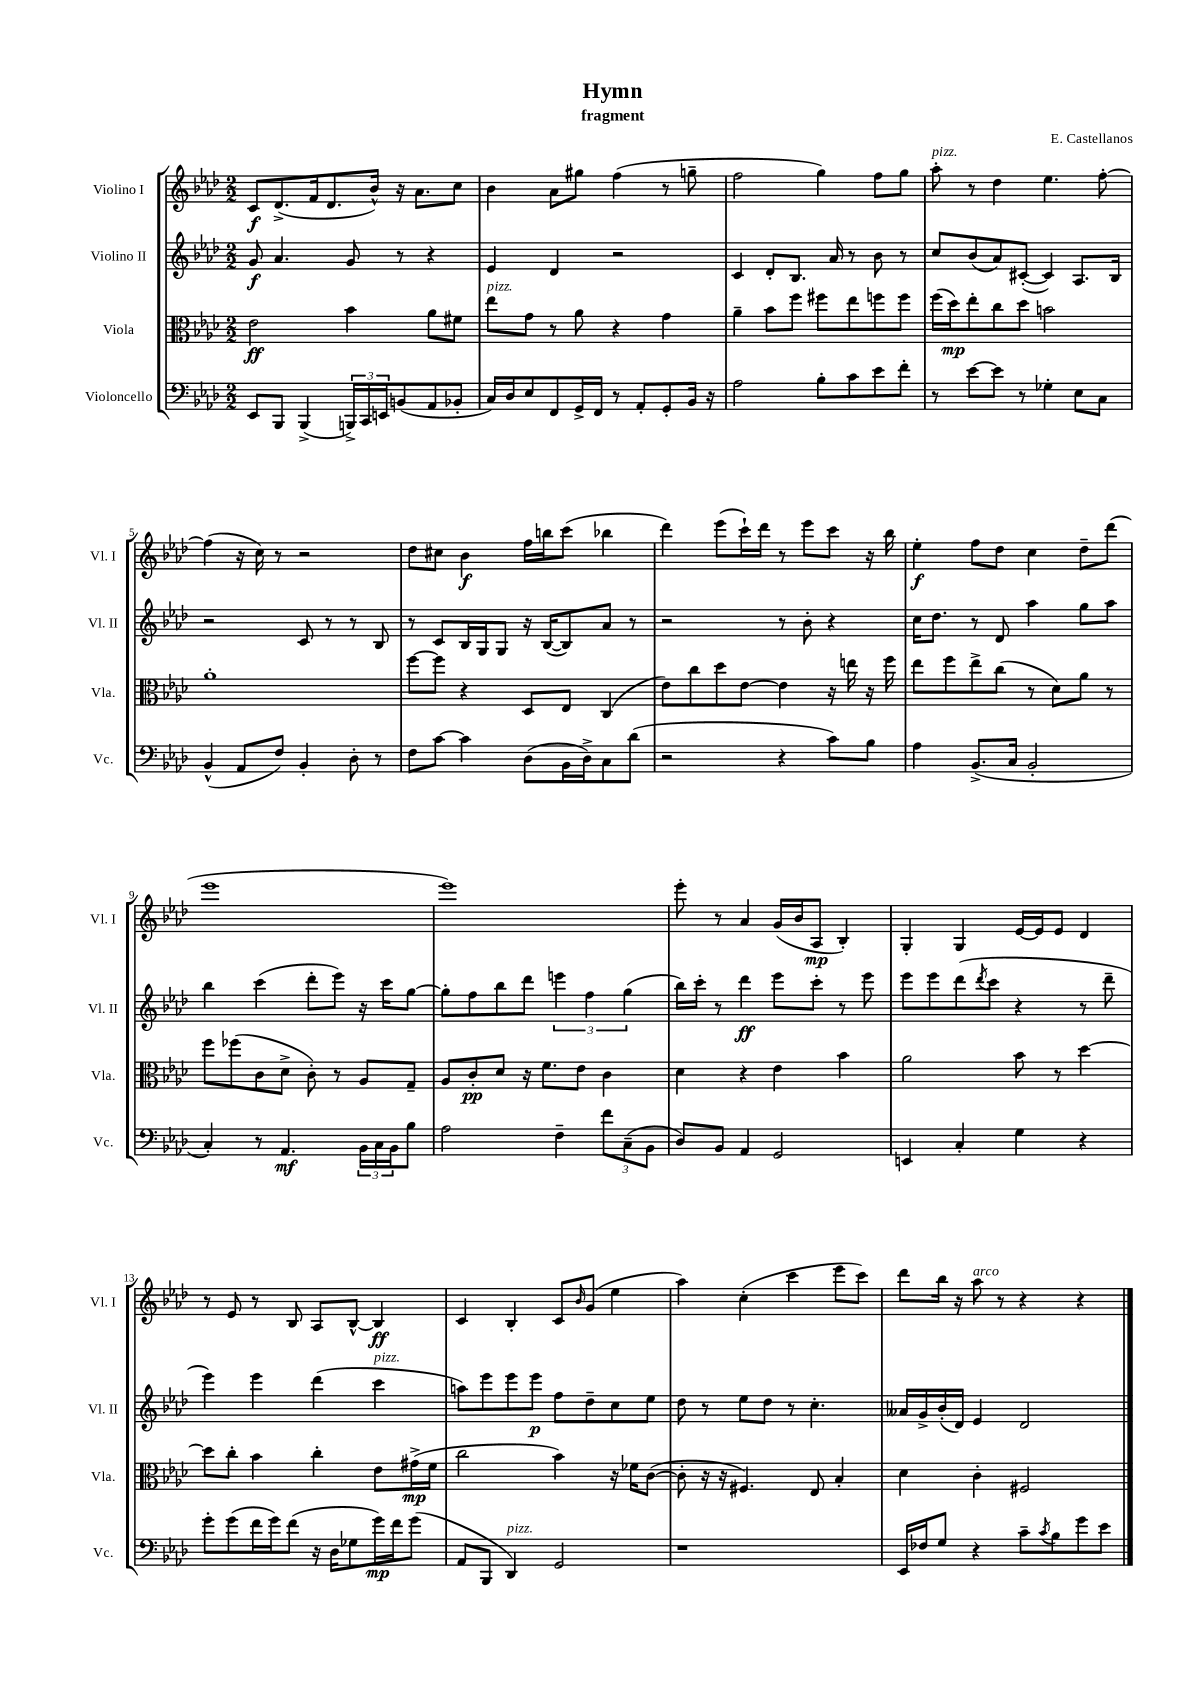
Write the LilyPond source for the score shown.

\header { title = "Hymn" composer = "E. Castellanos" subtitle = "fragment" }
<<
\new StaffGroup <<
\new Staff = "s0" \with { instrumentName = "Violino I" shortInstrumentName = "Vl. I" } {
    \clef treble \key aes \major \numericTimeSignature \time 2/2
    c'8\f des'8.->( f'16 des'8. bes'16-^) r16 aes'8. c''8 |
    bes'4 aes'8 gis''8 f''4( r8 g''8-- |
    f''2 g''4) f''8 g''8 |
    aes''8-.^\markup { \italic "pizz." } r8 des''4 ees''4. f''8~-. |
    f''4( r16 c''16) r8 r2 |
    des''8 cis''8 bes'4\f f''16 b''16 c'''8( bes''4 |
    des'''4) ees'''8( c'''16-!) des'''16 r8 ees'''8 c'''8 r16 bes''16 |
    ees''4-.\f f''8 des''8 c''4 des''8-- des'''8( |
    ees'''1 |
    ees'''1) |
    ees'''8-. r8 aes'4 g'16( bes'16 aes8\mp bes4-.) |
    g4-. g4 ees'16~ ees'16 ees'8 des'4 |
    r8 ees'8 r8 bes8 aes8 bes8~-^ bes4\ff |
    c'4 bes4-. c'8 \grace { bes'16 } g'8( ees''4 |
    aes''4) c''4-.( c'''4 ees'''8 c'''8) |
    des'''8 bes''16 r16 aes''8^\markup { \italic "arco" } r8 r4 r4 \bar "|." |
}
\new Staff = "s1" \with { instrumentName = "Violino II" shortInstrumentName = "Vl. II" } {
    \clef treble \key aes \major \numericTimeSignature \time 2/2
    g'8\f aes'4. g'8 r8 r4 |
    ees'4 des'4 r2 |
    c'4 des'8-. bes8. aes'16 r8 bes'8 r8 |
    c''8 bes'8( aes'8) cis'8~-.( cis'4) aes8. bes16 |
    r2 c'8 r8 r8 bes8 |
    r8 c'8 bes16 g16 g8 r16 bes16~( bes8) aes'8 r8 |
    r2 r8 bes'8-. r4 |
    c''16 des''8. r8 des'8 aes''4 g''8 aes''8 |
    bes''4 c'''4( des'''8-. ees'''8) r16 c'''16 g''8~ |
    g''8-. f''8 bes''8 des'''8 \tuplet 3/2 { e'''4 f''4 g''4( } |
    bes''16) c'''16-. r8 des'''4\ff ees'''8 c'''8-. r8 ees'''8 |
    ees'''8 ees'''8 des'''8( \acciaccatura { des'''8 } c'''8 r4 r8 des'''8-- |
    ees'''4) ees'''4 des'''4( c'''4^\markup { \italic "pizz." } |
    a''8) ees'''8 ees'''8 ees'''8\p f''8 des''8-- c''8 ees''8 |
    des''8 r8 ees''8 des''8 r8 c''4.-. |
    aeses'16 g'16-> bes'16-.( des'16) ees'4 des'2 \bar "|." |
}
\new Staff = "s2" \with { instrumentName = "Viola" shortInstrumentName = "Vla." } {
    \clef alto \key aes \major \numericTimeSignature \time 2/2
    ees'2\ff bes'4 aes'8 fis'8 |
    ees''8^\markup { \italic "pizz." } g'8 r8 aes'8 r4 g'4 |
    aes'4-- bes'8 f''8 fis''8 ees''8 f''8 f''8 |
    f''16( des''16\mp) ees''8-. c''8 des''8 b'2 |
    aes'1-. |
    f''8~ f''8 r4 des8 ees8 c4( |
    ees'8) c''8 des''8 ees'8~ ees'4 r16 e''16 r16 f''16 |
    ees''8 f''8 ees''8-> c''8( r8 des'8) aes'8 r8 |
    f''8 fes''8( c'8 des'8-> c'8-.) r8 aes8 g8-- |
    aes8 c'8-.\pp des'8 r16 f'8. ees'8 c'4 |
    des'4 r4 ees'4 bes'4 |
    aes'2 bes'8 r8 des''4~ |
    des''8 c''8-. bes'4 c''4-. ees'8 gis'16->\mp( f'16 |
    c''2 bes'4) r16 fes'16 c'8~( |
    c'8-. r16 r16 fis4.) ees8 bes4-. |
    des'4 c'4-. fis2 \bar "|." |
}
\new Staff = "s3" \with { instrumentName = "Violoncello" shortInstrumentName = "Vc." } {
    \clef bass \key aes \major \numericTimeSignature \time 2/2
    ees,8 bes,,8 bes,,4->( \tuplet 3/2 { b,,16->) c,16 e,16 } b,8( aes,8 bes,8-. |
    c16) des16 ees8 f,8 g,16-> f,16 r8 aes,8-. g,8-. bes,16 r16 |
    aes2 bes8-. c'8 ees'8 f'8-. |
    r8 ees'8~ ees'8 r8 ges4-. ees8 c8 |
    bes,4-^( aes,8 f8) bes,4-. des8-. r8 |
    f8 c'8~ c'4 des8( bes,16 des16->) c8 des'8( |
    r2 r4 c'8) bes8 |
    aes4 bes,8.->( c16 bes,2-. |
    c4-.) r8 aes,4.\mf \tuplet 3/2 { bes,16 c16 bes,16 } bes8 |
    aes2 f4-- \tuplet 3/2 { f'8 c8--( bes,8 } |
    des8) bes,8 aes,4 g,2 |
    e,4 c4-. g4 r4 |
    g'8-. g'8( f'16 g'16) f'8( r16 des16 ges8 g'16\mp) f'16 g'8( |
    aes,8 bes,,8 des,4^\markup { \italic "pizz." }) g,2 |
    r1 |
    ees,16 fes16 g8 r4 c'8-- \acciaccatura { c'8 } bes8 g'8 ees'8 \bar "|." |
}
>>
>>
